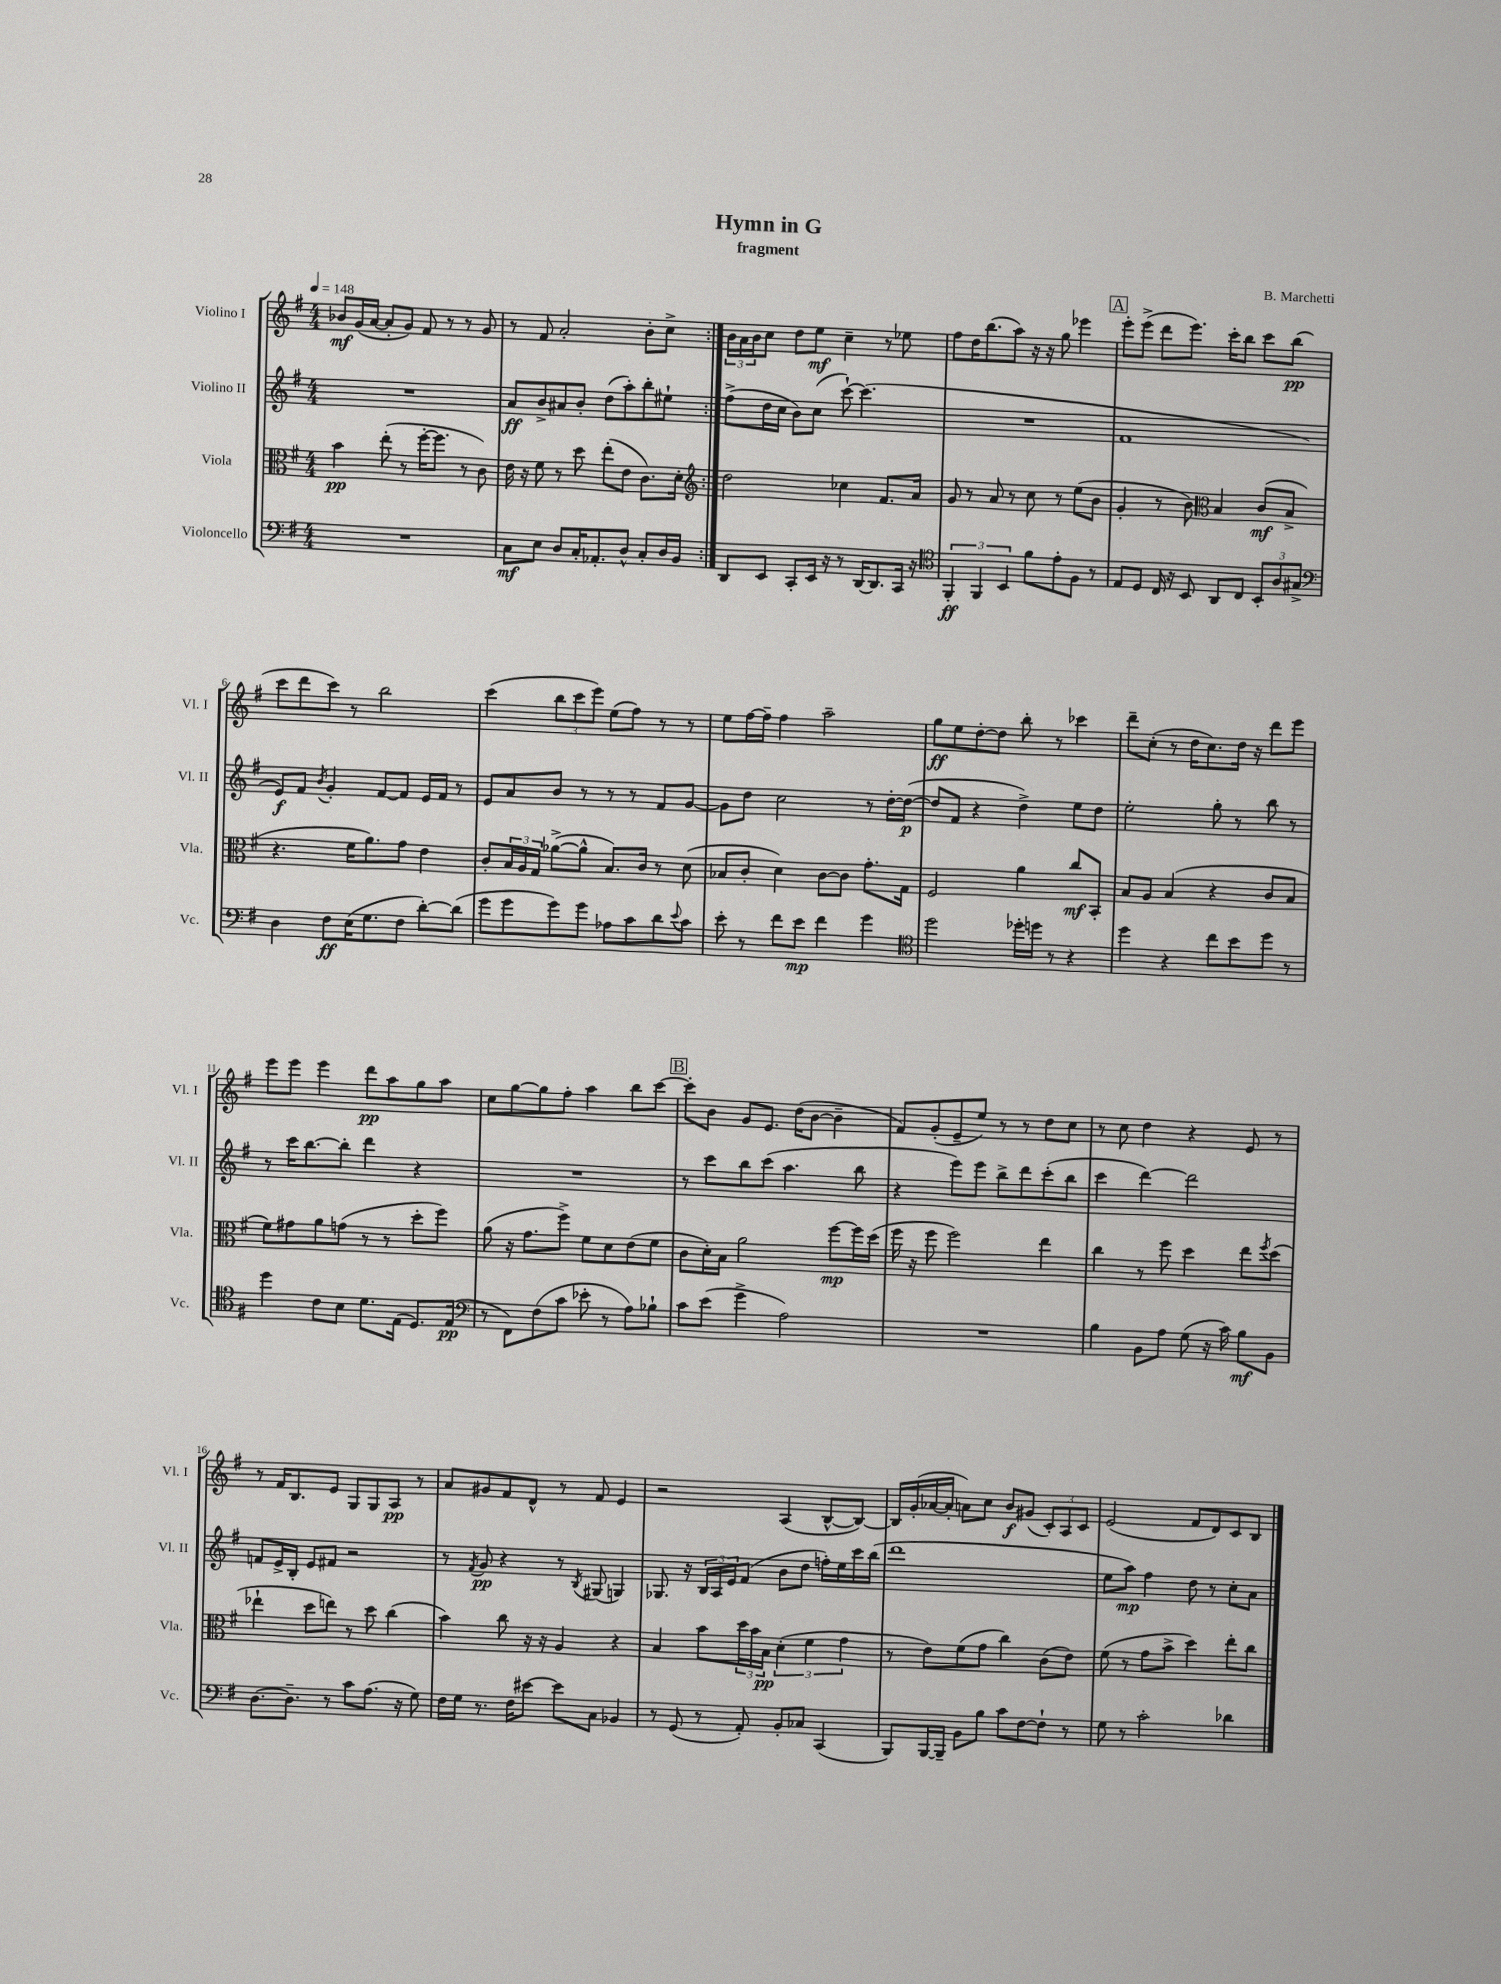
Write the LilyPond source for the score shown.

\header { title = "Hymn in G" composer = "B. Marchetti" subtitle = "fragment" }
<<
\new StaffGroup <<
\new Staff = "s0" \with { instrumentName = "Violino I" shortInstrumentName = "Vl. I" } {
    \clef treble \key g \major \numericTimeSignature \time 4/4 \tempo 4 = 148
    \repeat volta 2 { bes'8\mf g'16( a'16~ a'8-. g'8) fis'8 r8 r8 g'8 |
    r8 fis'8 a'2-. b'8-. c''8-> | }
    \tuplet 3/2 { b'16 a'16 b'16 } c''8 d''8 e''8\mf c''4-- r8 ees''8 |
    fis''8 d''16 b''8.( a''8) r16 r16 g''8 ees'''4 |
    \mark \markup { \box "A" } e'''8-. e'''8->( d'''8 e'''8.) c'''16-. b''8 c'''8 b''8\pp( |
    c'''8 d'''8 c'''8) r8 b''2 |
    c'''4( \tuplet 3/2 { b''8 c'''8 e'''8) } e''8( fis''8) r8 r8 |
    e''8 fis''16~ fis''16-- fis''4 a''2-- |
    g''8\ff e''8 d''8~-. d''8 b''8-. r8 ces'''4 |
    d'''8-- c''8-.( r8 d''16 c''8.) d''16 r16 d'''8 e'''8 |
    e'''8 e'''8 e'''4 d'''8\pp a''8 g''8 a''8 |
    c''8 g''8~ g''8 fis''8-. a''4 b''8 c'''8~ |
    \mark \markup { \box "B" } c'''8-. b'8 g'8 e'8. d''16( b'8~ b'4-- |
    fis'8) g'8-.( e'8-- e''8) r8 r8 d''8 c''8 |
    r8 c''8 d''4 r4 e'8 r8 |
    r8 fis'16 b8. e'8 g8 g8 a8\pp r8 |
    a'8 gis'8 fis'8 d'8-^ r8 fis'8 e'4 |
    r2 a4( b8~-^ b8~) |
    b16 g'16-.( aes'16~ aes'16-. a'8) c''8 b'8\f gis'8( \tuplet 3/2 { c'8-.) a8 c'8 } |
    e'2( fis'8 d'8) c'8 b8 \bar "|." |
}
\new Staff = "s1" \with { instrumentName = "Violino II" shortInstrumentName = "Vl. II" } {
    \clef treble \key g \major \numericTimeSignature \time 4/4
    \repeat volta 2 { R1 |
    a'8\ff b'8-> ais'8 b'8-. d''8( a''8-.) b''8-. eis''8-! | }
    fis''8->( d''16 c''16 b'8) c''8( c'''8~-!) c'''4.( |
    R1 |
    \mark \markup { \box "A" } fis'1 |
    e'8\f) fis'8 \acciaccatura { b'8 } g'4-. fis'8~ fis'8 e'16 fis'16 r8 |
    e'8 a'8 b'8 r8 r8 r8 fis'8 g'8~ |
    g'8 d''8 c''2 r8 d''16~-. d''16~\p( |
    d''8 fis'8 r4 d''4->) e''8 d''8 |
    e''2-. g''8-. r8 b''8 r8 |
    r8 c'''16 b''8.~ b''8-. d'''4 r4 |
    R1 |
    \mark \markup { \box "B" } r8 c'''8 b''8 c'''8( a''4. b''8 |
    r4 e'''8) e'''8 b''8-> d'''8 c'''8-.( b''8 |
    c'''4 d'''4~) d'''2 |
    f'8 e'16-> b16-. e'8 fis'8 r2 |
    r8 \acciaccatura { fis'8 } g'8\pp r4 r8 \acciaccatura { b8 } gis8( g4) |
    ges8. r16 \tuplet 3/2 { b16 a16 e'16 } fis'8( b'8 d''8 f''16-.) e''16 c'''16 b''16( |
    d'''1 |
    e''8 a''8\mp) fis''4 d''8 r8 c''8-. a'8 \bar "|." |
}
\new Staff = "s2" \with { instrumentName = "Viola" shortInstrumentName = "Vla." } {
    \clef alto \key g \major \numericTimeSignature \time 4/4
    \repeat volta 2 { b'4\pp e''8-.( r8 fis''16~-. fis''8. r8 c'8) |
    e'16 r16 fis'8 r8 d''8 e''8-.( e'8 c'8.) d'16-. | }
    \clef treble d''2 ces''4 fis'8. a'16 |
    g'8 r8 a'8 r8 c''8 r8 e''8( b'8 |
    \mark \markup { \box "A" } g'4-. r8 b'8) \clef alto b4 c'8\mf( b8-> |
    r4. fis'16 a'8.) g'8 e'4 |
    c'8-. \tuplet 3/2 { b16 a16 g16 } aes'8~->( aes'8-^ b8.) c'16 r8 d'8( |
    bes8 c'8-. d'4) c'8~ c'8 g'8.-. g16 |
    fis2 a'4 c''8\mf b,8-. |
    b8 a8 b4( r4 c'8 b8 |
    fis'8) gis'8 a'8 g'8( r8 r8 d''8-. fis''8) |
    a'8( r16 g'8. fis''8->) fis'8 d'8 e'8( fis'8 |
    \mark \markup { \box "B" } c'8 d'16-.) b16 a'2 fis''8~\mp fis''16 d''16( |
    fis''16 r16 fis''8 fis''2) e''4 |
    c''4 r8 fis''8 d''4 e''8 \acciaccatura { fis''8 } d''8( |
    ees''4-! d''8 e''8) r8 d''8 c''4( |
    b'4) c''8 r16 r16 a4 r4 |
    b4 b'8 \tuplet 3/2 { d''16 b'16 b16\pp } \tuplet 3/2 { d'4-.( fis'4 g'4 } |
    r8 e'8) fis'8( g'8 c''4) c'8( e'8) |
    fis'8( r8 g'8 b'8-> d''4) e''8-. c''8 \bar "|." |
}
\new Staff = "s3" \with { instrumentName = "Violoncello" shortInstrumentName = "Vc." } {
    \clef bass \key g \major \numericTimeSignature \time 4/4
    \repeat volta 2 { R1 |
    c8\mf e8 d8 c16-. aes,8.-. d8-^ c8-. d16 b,16 | }
    d,8 e,8 c,8-. e,16 r16 r8 d,16~ d,8. c,16 r16 |
    \clef tenor \tuplet 3/2 { fis,4-.\ff fis,4 b,4 } fis'8 e'8-. fis8 r8 |
    \mark \markup { \box "A" } e8 d8 c16 r16 b,8 a,8 c8 \tuplet 3/2 { b,8-. a8 gis8-> } |
    \clef bass d4 fis8\ff e16( g8. fis8 d'8~-.) d'8( |
    g'8 g'8 g'8) g'8 aes8 c'8 d'8 \appoggiatura { e'8 } c'8 |
    e'8-. r8 fis'8 e'8\mp fis'4 g'4 |
    \clef tenor d''2 des''16-. d''16 r8 r4 |
    d''4 r4 c''8 b'8 d''8 r8 |
    d''4 c'8 b8 d'8. e16( d8.) e16\pp( |
    \clef bass r8 fis,8) fis8( c'8 ees'8-. r8 a8) bes8-! |
    \mark \markup { \box "B" } c'8 e'8( g'4-> a2) |
    R1 |
    b4 b,8 a8 g8( r16 c'16) b8\mf b,8 |
    d8.~ d8.-- r8 c'8 a8.( r16 g8) |
    fis16 g16 r8. fis16 eis'8~ eis'8 c8 bes,4 |
    r8 g,8( r8 a,8-.) b,8-. ces8 c,4( |
    b,,8) b,,16~ b,,16-- b,8 b8 c'8 fis8~ fis8-! r8 |
    g8 r8 c'2-. des'4 \bar "|." |
}
>>
>>
